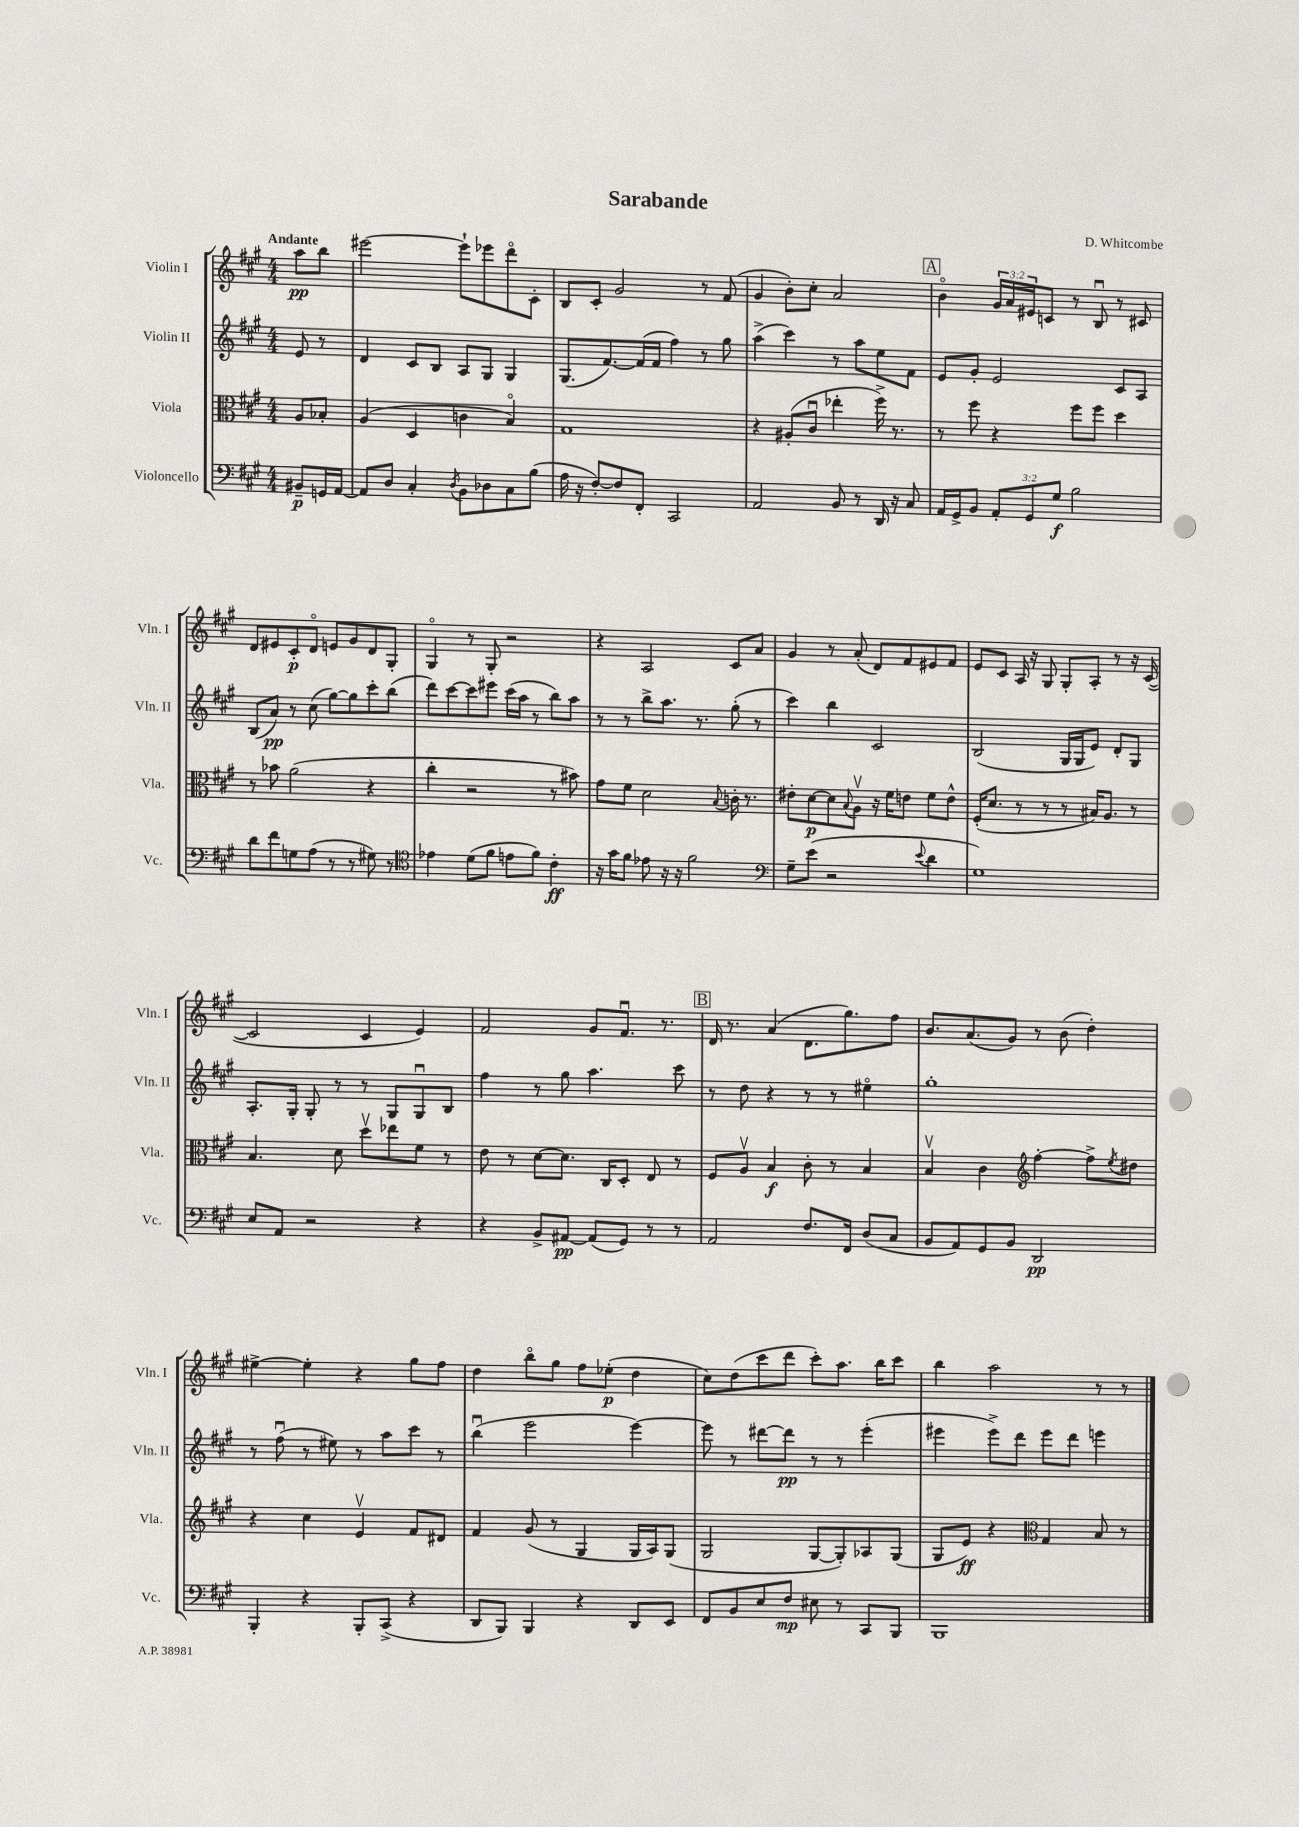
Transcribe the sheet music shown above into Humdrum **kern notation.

**kern	**kern	**kern	**kern
*staff4	*staff3	*staff2	*staff1
*clefF4	*clefC3	*clefG2	*clefG2
*k[f#c#g#]	*k[f#c#g#]	*k[f#c#g#]	*k[f#c#g#]
*M4/4	*M4/4	*M4/4	*M4/4
8BB#~	8A	8e	8aa
16GG	8B-'	8r	8bb
[16AA	.	.	.
=	=	=	=
8AA]	(4A	4d	[2eee#
8D	.	.	.
4C#'	4D	8c#	.
.	.	8B	.
8qD	.	.	.
8BB	4c	8A	8eee#`]
8D-	.	8G#	8eee-
8C#	4Bo)	4G#	8dddo
(8B	.	.	8c#'
=	=	=	=
16A	1G#	(8.G#	8B
16r	.	.	.
[8F#')	.	.	8c#'
.	.	[8.f#)	.
8F#]	.	.	2g#
8FF#'	.	(16f#]	.
.	.	16f#	.
2CC#	.	4ff#)	.
.	.	8r	8r
.	.	8gg#	(8f#
=	=	=	=
2AA	4r	(4aa^	4g#
.	(8A#'	4ccc#)	8b')
.	8c#u	.	8cc#'
8BB	4ee-'	8r	2a
8r	.	8aa	.
16DD	16ff#^)	8ee	.
16r	8.r	.	.
8C#	.	8f#	.
=	=	=	=
16AA	8r	8e	4bo
16GG#^	.	.	.
8BB	8ff#	8g#'	.
12AA'	4r	2e	24g#
.	.	.	24a
12GG#	.	.	24e#
.	.	.	8c
12G#	.	.	.
2B	8ff#	.	8r
.	8ff#	.	8Bu
.	4dd	8c#	8r
.	.	8A	8c#
=	=	=	=
8d	8r	(8B	8d
8f#	8b-	8a)	8e#
8G	(2a	8r	8c#'
(8A	.	(8cc#	8do
8r	.	[8gg#)	8e
8r	.	8gg#]	8g#
8G#)	4r	8ccc#'	8d
8r	.	(8bb	8G#'
=	=	=	=
*clefC4	*	*	*
4e-	4cc#'	8ddd)	4G#o
.	.	[8ccc#	.
(8d	2r	8ccc#]	8r
8f#	.	8eee#	8G#'
8e	.	(16ccc#	2r
.	.	16aa	.
8f#)	.	8r	.
4c#'	8r	8bb)	.
.	8b#)	8aa	.
=	=	=	=
16r	8g#	8r	4r
16g#	.	.	.
8f#	8f#	8r	.
8e-	2d	8bb^	2A
16r	.	8.aa	.
16r	.	.	.
2f#	.	.	.
.	.	8.r	.
.	8qqB	.	.
.	16c'	(8gg#'	8c#
.	8.r	.	.
.	.	8r	8a
=	=	=	=
*clefF4	*	*	*
8G#~	8e#'	4ccc#)	4g#
(8e	[8d	.	.
2r	8d]	4bb	8r
.	8qqB	.	.
.	8Av	.	(8a'
.	16r	2c#	8d)
.	16f#	.	.
.	8e	.	8f#
8qqe	.	.	.
4d	8f#	.	8e#
.	8e^^	.	8f#
=	=	=	=
1G#)	(16F#'	(2B	8e
.	8.d	.	.
.	.	.	8c#
.	8r	.	16A
.	.	.	16r
.	8r	.	8G#
.	8r	16G#	8G#'
.	.	16G#	.
.	16B#)	8e)	8A'
.	8.A	.	.
.	.	8d'	8r
.	8r	8G#	16r
.	.	.	([16c#
=	=	=	=
8E	4.B	8.A'	2c#]
8AA	.	.	.
.	.	16G#'	.
2r	.	8G#'	.
.	8d	8r	.
.	8ddv	8r	4c#
.	8ee-	8G#	.
4r	8f#	8G#u	4e)
.	8r	8B	.
=	=	=	=
4r	8e	4ff#	2f#
.	8r	.	.
8BB^	[8d	8r	.
[8AA#	8.d]	8gg#	.
(8AA#]	.	4.aa	8g#
.	16C#	.	.
8GG#)	8D'	.	8.f#u
8r	8E	.	.
.	.	.	8.r
8r	8r	8ccc#	.
=	=	=	=
2AA	8F#	8r	16d
.	.	.	8.r
.	8Av	8dd	.
.	4B	4r	(4a
8.F#	8c#'	8r	8.d
.	8r	8r	.
16FF#	.	.	8.gg#)
(8D	4B	4ee#o	.
8C#	.	.	8ff#
=	=	=	=
8BB	4Bv	1gg#'	8.b
8AA)	.	.	.
.	.	.	(8.a
8GG#	4c#	.	.
8BB	.	.	8g#)
*	*clefG2	*	*
2DD	[4ff#'	.	8r
.	.	.	(8b
.	8ff#^]	.	4dd')
.	8qee	.	.
.	8dd#	.	.
=	=	=	=
4BBB'	4r	8r	[4ee#^
.	.	(8ff#u	.
4r	4cc#	8r	4ee#']
.	.	8ee#)	.
8BBB'	4ev	8r	4r
(8CC#^	.	8aa	.
4r	8f#	8ccc#	8gg#
.	8d#	8r	8ff#
=	=	=	=
8DD	4f#	(4bbu	4dd
8BBB)	.	.	.
4BBB	(8g#	2eee	8bbo
.	8r	.	8gg#
4r	4G#	.	8ff#
.	.	.	(8ee-'
8DD	16G#	[4eee)	4dd
.	16A)	.	.
8EE	(8G#	.	.
=	=	=	=
8FF#	2G#	8eee]	8cc#)
8BB	.	8r	(8dd
8E	.	[8ddd#	8ccc#
8F#	.	8ddd#]	8ddd
8E#	[8G#	8r	8ccc#')
8r	8G#'])	8r	8.aa
8CC#	8A-	(4eee'	.
.	.	.	16bb
8BBB	(8G#	.	8ccc#
=	=	=	=
1BBB	8G#	4eee#	4bb
.	8e)	.	.
.	4r	8eee#^)	2aa
.	.	8ddd	.
*	*clefC3	*	*
.	4G#	8eee#	.
.	.	8ddd	.
.	8B	4eee	8r
.	8r	.	8r
==	==	==	==
*-	*-	*-	*-
